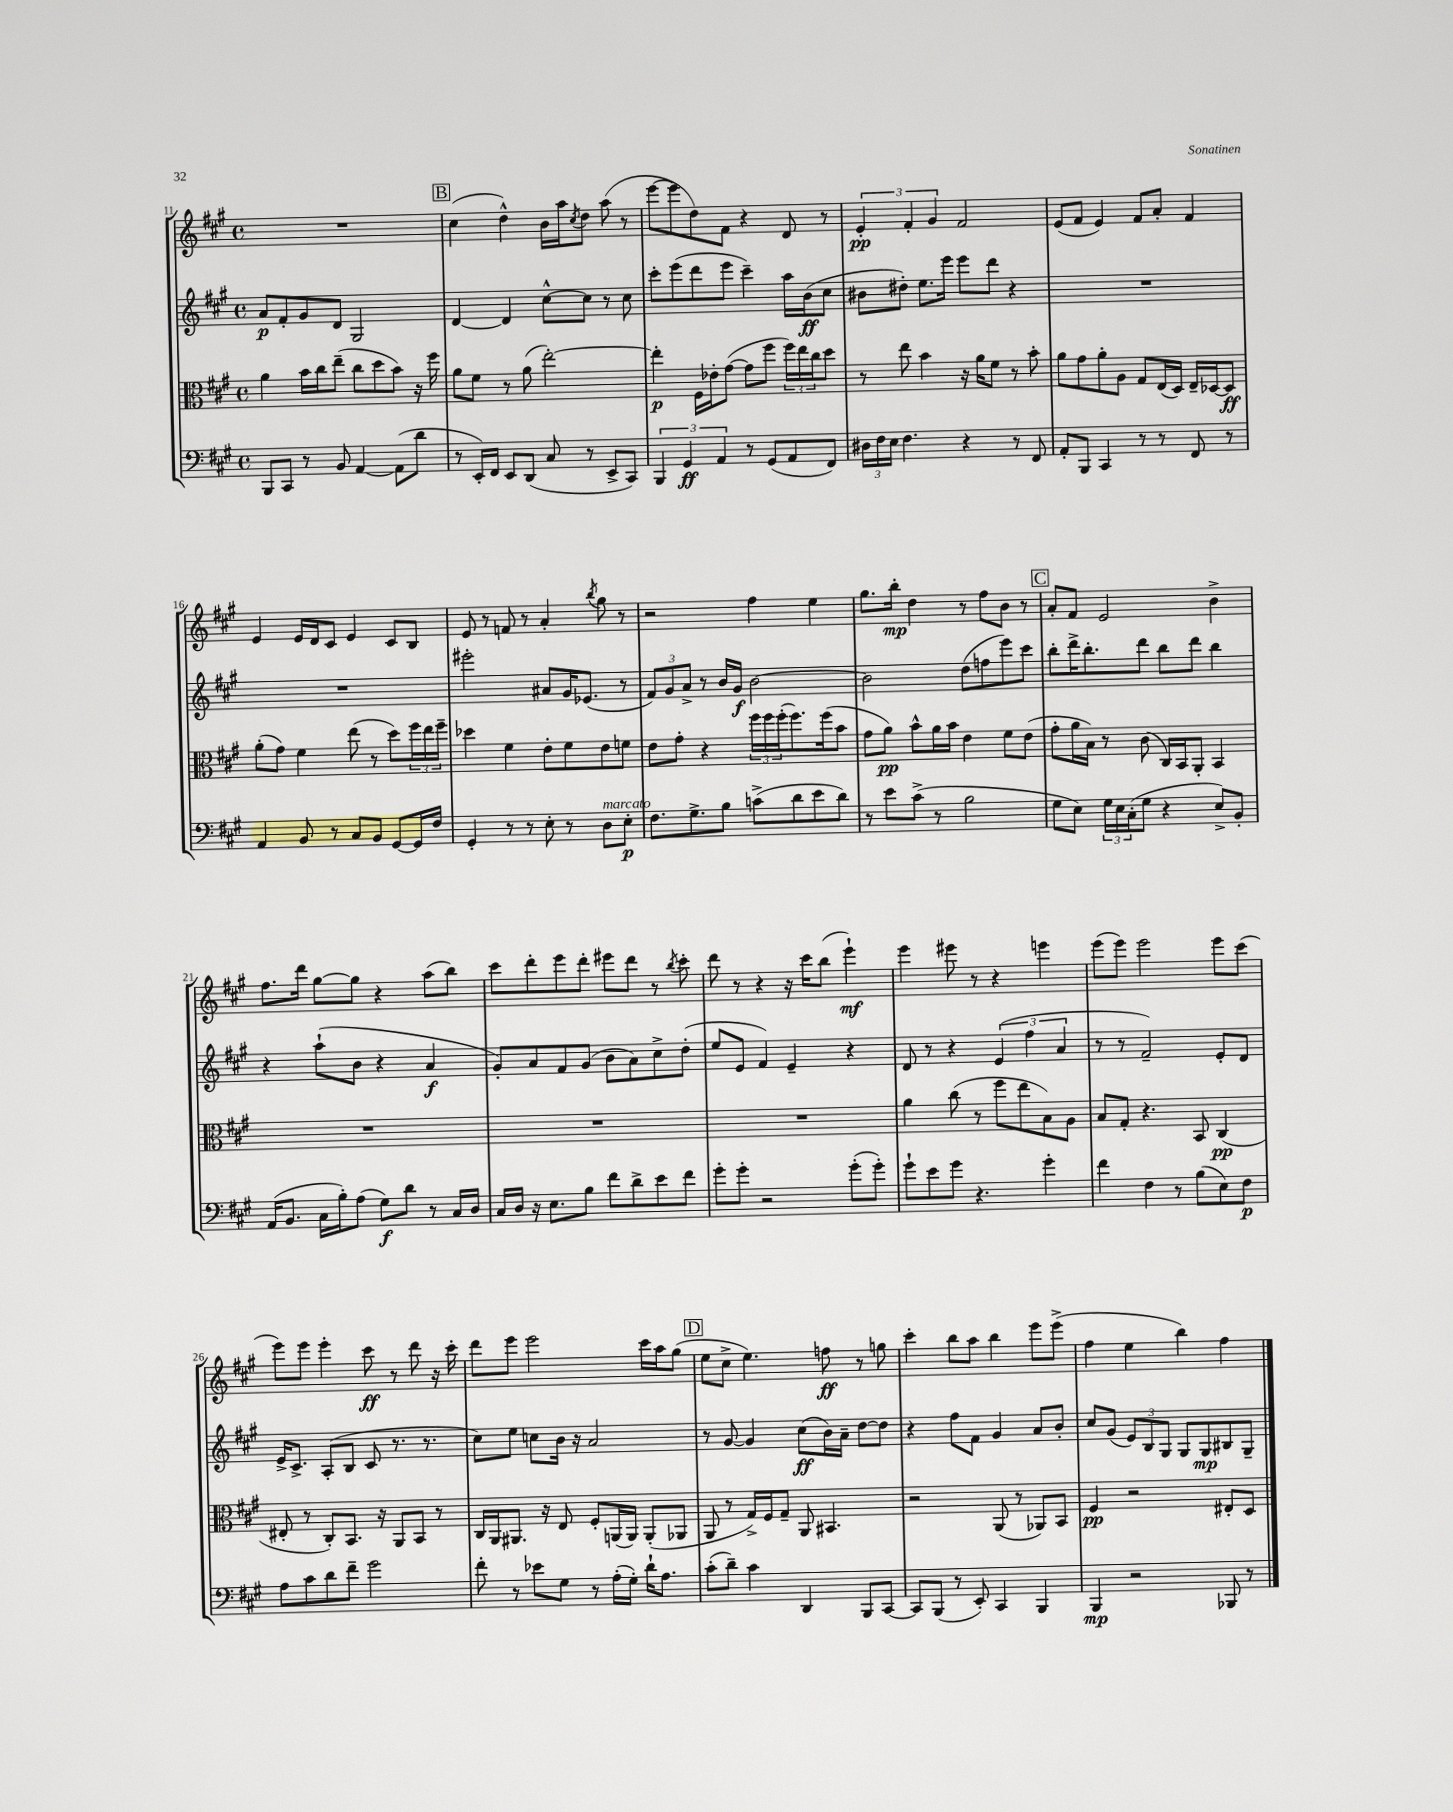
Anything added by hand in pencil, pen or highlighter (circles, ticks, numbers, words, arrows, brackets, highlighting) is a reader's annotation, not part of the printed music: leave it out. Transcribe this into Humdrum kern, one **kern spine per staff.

**kern	**dynam	**kern	**dynam	**kern	**dynam	**kern	**dynam
*part4	*part4	*part3	*part3	*part2	*part2	*part1	*part1
*staff4	*staff4	*staff3	*staff3	*staff2	*staff2	*staff1	*staff1
*clefF4	*	*clefC3	*	*clefG2	*	*clefG2	*
*k[f#c#g#]	*	*k[f#c#g#]	*	*k[f#c#g#]	*	*k[f#c#g#]	*
*M4/4	*	*M4/4	*	*M4/4	*	*M4/4	*
*met(c)	*	*met(c)	*	*met(c)	*	*met(c)	*
=11	=11	=11	=11	=11	=11	=11	=11
8BBB/L	.	4a\	.	8a/L	p	1r	.
8CC#/J	.	.	.	8f#'/	.	.	.
8r	.	16b\LL	.	8g#/	.	.	.
.	.	16cc#\J	.	.	.	.	.
8BB/	.	(8ee~\J	.	8d/J	.	.	.
[4AA/	.	8cc#\L	.	2G#/	.	.	.
.	.	8dd\	.	.	.	.	.
(8AA\L]	.	8b\J)	.	.	.	.	.
8d\J	.	16r	.	.	.	.	.
.	.	16ff#\	.	.	.	.	.
!!LO:REH:place=s1:t=B
=12	=12	=12	=12	=12	=12	=12	=12
8r	.	8a\L	.	[4d/	.	(4cc#\	.
16EE'/LL)	.	8f#\J	.	.	.	.	.
16FF#/JJ	.	.	.	.	.	.	.
8EE/L	.	8r	.	4d/]	.	4dd^^\)	.
(8DD/J	.	(8a\	.	.	.	.	.
8C#/	.	[2ee'\)	.	[8cc#^^\L	.	16b\LL	.
.	.	.	.	.	.	16aa\J	.
.	.	.	.	.	.	8qcc#/	.
8r	.	.	.	8cc#\J]	.	8dd\J	.
8EE^/L	.	.	.	8r	.	(8aa\	.
8CC#/J)	.	.	.	8cc#\	.	8r	.
=13	=13	=13	=13	=13	=13	=13	=13
6BBB/	.	4ee'\]	p	8ccc#'\L	.	[8eee\L	.
.	.	.	.	(8eee\	.	8eee\]	.
6GG#/	ff	.	.	.	.	.	.
.	.	16F#\LL	.	8ddd\	.	8dd\)	.
.	.	16e-X'\J	.	.	.	.	.
6AA/	.	.	.	.	.	.	.
.	.	([8g#\J	.	8eee\J	.	8f#\J	.
8r	.	8g#\L]	.	4ccc#~\)	.	4r	.
(8GG#/L	.	8ff#\J	.	.	.	.	.
8AA/	.	24ff#\LL)	.	16aa\LL	.	8d/	.
.	.	24ee\	.	.	.	.	.
.	.	.	.	(16b\J	ff	.	.
.	.	24cc#\J	.	.	.	.	.
8FF#/J)	.	8dd\J	.	8cc#\J	.	8r	.
=14	=14	=14	=14	=14	=14	=14	=14
24D#X\LL	.	8r	.	8b#X\L	.	6e'/	pp
24F#\	.	.	.	.	.	.	.
24E\JJ	.	.	.	.	.	.	.
4.F#\	.	8ee\	.	8dd#X'\J)	.	.	.
.	.	.	.	.	.	6f#'/	.
.	.	4b\	.	8.ee\L	.	.	.
.	.	.	.	.	.	6g#/	.
.	.	.	.	16eee\Jk	.	.	.
4r	.	16r	.	8eee\L	.	2f#/	.
.	.	16a\KL	.	.	.	.	.
.	.	8f#\J	.	8ddd\J	.	.	.
8r	.	8r	.	4r	.	.	.
8FF#/	.	8b'\	.	.	.	.	.
=15	=15	=15	=15	=15	=15	=15	=15
8AA'/L	.	8a\L	.	1r	.	(8e/L	.
8BBB/J	.	8g#\	.	.	.	8f#/J	.
4CC#/	.	8a'\	.	.	.	4e/)	.
.	.	8A\J	.	.	.	.	.
8r	.	8G#/L	.	.	.	8f#/L	.
8r	.	(16E/L	.	.	.	8a'/J	.
.	.	16D/JJ)	.	.	.	.	.
8FF#/	.	16E~/LL	.	.	.	4f#/	.
.	.	[16D-X/J	.	.	.	.	.
8r	.	8D-/J]	ff	.	.	.	.
!!LO:LB:g=z
=16	=16	=16	=16	=16	=16	=16	=16
4AA/	.	(8a'\L	.	1r	.	4e/	.
.	.	8g#\J)	.	.	.	.	.
8BB/	.	4f#\	.	.	.	16e/LL	.
.	.	.	.	.	.	16d/J	.
8r	.	.	.	.	.	8c#/J	.
8C#/L	.	(8ee\	.	.	.	4e/	.
8BB/J	.	8r	.	.	.	.	.
[8GG#/L	.	8dd\L)	.	.	.	8c#/L	.
16GG#/L]	.	24ff#\L	.	.	.	8B/J	.
.	.	24ee\	.	.	.	.	.
16F#/JJ	.	.	.	.	.	.	.
.	.	24ff#~\JJ	.	.	.	.	.
=17	=17	=17	=17	=17	=17	=17	=17
4GG#'/	.	4dd-X\	.	2eee#X'\	.	8e/	.
.	.	.	.	.	.	8r	.
8r	.	4f#\	.	.	.	8fn/	.
8r	.	.	.	.	.	8r	.
8E'\	.	8e'\L	.	8a#X/L	.	4a'/	.
8r	.	8f#\	.	16g#/K	.	.	.
.	.	.	.	(8.e-X/J	.	.	.
.	.	.	.	.	.	8qbb/	.
!LO:TX:a:i:t=marcato	!	!	!	!	!	!	!
8D\L	.	8e\	.	.	.	8gg#\	.
8E'\J	p	8fn\J	.	8r	.	8r	.
=18	=18	=18	=18	=18	=18	=18	=18
8.F#\L	.	8e\L	.	12f#/L)	.	2r	.
.	.	.	.	12g#/	.	.	.
.	.	8g#'\J	.	.	.	.	.
.	.	.	.	12a^/J	.	.	.
8.G#^\	.	.	.	.	.	.	.
.	.	4r	.	8r	.	.	.
8B\J	.	.	.	16b/LL	.	.	.
.	.	.	.	16g#/JJ	f	.	.
(8cn^\L	.	24ff#\LL	.	[2b\	.	4ff#\	.
.	.	24ff#\	.	.	.	.	.
.	.	(24ff#'\J	.	.	.	.	.
8d\	.	8.ff#\)	.	.	.	.	.
8e\	.	.	.	.	.	4ee\	.
.	.	(16ff#\k	.	.	.	.	.
8d\J)	.	8b\J	.	.	.	.	.
=19	=19	=19	=19	=19	=19	=19	=19
8r	.	8g#\L	.	2b\]	.	8.gg#\L	.
8e\L	.	8a\J)	pp	.	.	.	.
.	.	.	.	.	.	16bb'\Jk	mp
(8c#^\J	.	8b^^\L	.	.	.	4dd\	.
8r	.	16a\L	.	.	.	.	.
.	.	16b\JJ	.	.	.	.	.
2B\	.	4e\	.	(8dd\L	.	8r	.
.	.	.	.	8ffn\	.	8ff#\L	.
.	.	8f#\L	.	8eee\)	.	8b\J	.
.	.	(8e\J	.	8ccc#\J	.	8r	.
!!LO:REH:place=s1:t=C
=20	=20	=20	=20	=20	=20	=20	=20
8G#\L	.	8g#'\L	.	8bb'\L	.	8a'/L	.
8E\J)	.	16a\L	.	16ddd^\K	.	8f#/J	.
.	.	16B\JJ)	.	8.bb'\	.	.	.
24G#\LL	.	8r	.	.	.	2e/	.
24E\	.	.	.	.	.	.	.
(24C#'\J	.	.	.	.	.	.	.
8G#\J	.	(8c#\	.	8ddd\J	.	.	.
4r	.	16C#/LL)	.	8bb\L	.	.	.
.	.	16BB/J	.	.	.	.	.
.	.	8AA'/J	.	8ddd\J	.	.	.
8E^/L)	.	4BB/	.	4bb\	.	4b^\	.
8BB'/J	.	.	.	.	.	.	.
!!LO:LB:g=z
=21	=21	=21	=21	=21	=21	=21	=21
(16AA/KL	.	1r	.	4r	.	8.ff#\L	.
8.BB/J	.	.	.	.	.	.	.
.	.	.	.	.	.	16ddd\Jk	.
16C#\LL	.	.	.	(8aa`\L	.	[8gg#\L	.
16B'\J)	.	.	.	.	.	.	.
(8A\J	.	.	.	8b\J	.	8gg#\J]	.
8G#\L)	f	.	.	4r	.	4r	.
8d\J	.	.	.	.	.	.	.
8r	.	.	.	4a/	f	(8aa\L	.
16C#/LL	.	.	.	.	.	8bb\J)	.
16D/JJ	.	.	.	.	.	.	.
=22	=22	=22	=22	=22	=22	=22	=22
16C#/LL	.	1r	.	8g#'/L)	.	8ccc#\L	.
16D/JJ	.	.	.	.	.	.	.
16r	.	.	.	8a/	.	8ddd'\	.
8.E\L	.	.	.	.	.	.	.
.	.	.	.	8f#/	.	8eee\	.
8B\J	.	.	.	(8g#/J	.	8ddd'\J	.
8f#\L	.	.	.	8b\L	.	8eee#X\L	.
8d^\	.	.	.	8a\)	.	8ddd\J	.
8e\	.	.	.	8cc#^\	.	8r	.
.	.	.	.	.	.	8qbb/	.
8f#\J	.	.	.	(8dd'\J	.	8ccc#'\	.
=23	=23	=23	=23	=23	=23	=23	=23
8g#'\L	.	1r	.	8ee/L	.	8ddd\	.
8g#'\J	.	.	.	8e/J	.	8r	.
2r	.	.	.	4f#/)	.	4r	.
.	.	.	.	4e~/	.	16r	.
.	.	.	.	.	.	16ccc#\KL	.
.	.	.	.	.	.	(8bb\J	.
(8g#'\L	.	.	.	4r	.	4eee`\)	mf
8g#'\J)	.	.	.	.	.	.	.
=24	=24	=24	=24	=24	=24	=24	=24
8g#`\L	.	4a\	.	8d/	.	4eee\	.
8e\	.	.	.	8r	.	.	.
8g#\J	.	(8cc#\	.	4r	.	8eee#X\	.
4.r	.	8r	.	.	.	8r	.
.	.	8ff#\L	.	(6e/	.	4r	.
.	.	8ee\	.	.	.	.	.
.	.	.	.	6ff#\	.	.	.
4g#'\	.	8B\)	.	.	.	4eeen\	.
.	.	.	.	6a/	.	.	.
.	.	8A\J	.	.	.	.	.
=25	=25	=25	=25	=25	=25	=25	=25
4f#\	.	8B/L	.	8r	.	(8eee\L	.
.	.	8G#'/J	.	8r	.	8eee\J)	.
4F#\	.	4.r	.	2f#~/)	.	2eee\	.
8r	.	.	.	.	.	.	.
(8B\L	.	8BB/	.	.	.	.	.
8E\)	.	(4C#/	pp	8e'/L	.	8eee\L	.
8F#\J	p	.	.	8d/J	.	(8ccc#\J	.
!!LO:LB:g=z
=26	=26	=26	=26	=26	=26	=26	=26
8A\L	.	8E#X'/	.	16e^/KL	.	8eee\L)	.
.	.	.	.	8.c#^/J	.	.	.
8c#\	.	8r	.	.	.	8eee\J	.
8d\	.	8C#'/L)	.	(8A'/L	.	4eee'\	.
8f#~\J	.	8.BB/J	.	8B/J	.	.	.
2g#\	.	.	.	8c#/	.	8ccc#\	ff
.	.	16r	.	.	.	.	.
.	.	8AA/L	.	8.r	.	8r	.
.	.	8BB/J	.	.	.	8ddd\	.
.	.	.	.	8.r	.	.	.
.	.	8r	.	.	.	16r	.
.	.	.	.	.	.	16ccc#'\	.
=27	=27	=27	=27	=27	=27	=27	=27
8f#'\	.	16C#/LL	.	8cc#\L)	.	8ddd\L	.
.	.	16AA/J	.	.	.	.	.
8r	.	8.AA#X/J	.	8ee\J	.	8eee\J	.
8e-X\L	.	.	.	8ccn\L	.	2eee\	.
.	.	16r	.	.	.	.	.
8G#\J	.	8E/	.	16b\Jk	.	.	.
.	.	.	.	16r	.	.	.
8r	.	8F#'/L	.	2a/	.	.	.
(16A'\LL	.	(16AAn/L	.	.	.	.	.
16G#'\JJ)	.	16AA/JJ)	.	.	.	.	.
16d`\KL	.	(8AA'/L	.	.	.	16ccc#\LL	.
8.A\J	.	.	.	.	.	16aa\J	.
.	.	8AA-X/J	.	.	.	(8gg#\J	.
!!LO:REH:place=s1:t=D
=28	=28	=28	=28	=28	=28	=28	=28
(8c#'\L	.	8AA/	.	8r	.	8ee\L	.
8d~\J)	.	8r	.	[8g#/	.	8cc#^\J	.
4c#\	.	16G#^/LL)	.	4g#/]	.	4.ee\)	.
.	.	16F#/J	.	.	.	.	.
.	.	8G#~/J	.	.	.	.	.
4DD/	.	8AA/	.	(8cc#\L	ff	.	.
.	.	4.BB#X/	.	16b\L)	.	8ffn\	ff
.	.	.	.	16a~\JJ	.	.	.
8BBB/L	.	.	.	[8dd\L	.	8r	.
[8CC#/J	.	.	.	8dd\J]	.	8ggn\	.
=29	=29	=29	=29	=29	=29	=29	=29
8CC#/L]	.	2r	.	4r	.	4ccc#'\	.
(8BBB/J	.	.	.	.	.	.	.
8r	.	.	.	8ff#\L	.	8bb\L	.
8EE'/)	.	.	.	8f#\J	.	8aa\J	.
4CC#/	.	(8AA/	.	4g#/	.	4bb\	.
.	.	8r	.	.	.	.	.
4BBB/	.	8AA-X/L)	.	8a/L	.	8eee\L	.
.	.	8BB/J	.	8b'/J	.	(8eee^\J	.
=30	=30	=30	=30	=30	=30	=30	=30
4BBB/	mp	4F#/	pp	8cc#/L	.	4ff#\	.
.	.	.	.	(8g#/J	.	.	.
2r	.	2r	.	12e/L)	.	4ee\	.
.	.	.	.	12B/	.	.	.
.	.	.	.	12G#/J	.	.	.
.	.	.	.	8G#/L	.	4bb\)	.
.	.	.	.	8G#/	mp	.	.
8BBB-X/	.	8E#X'/L	.	8B#X/	.	4ff#\	.
8r	.	8D/J	.	8G#~/J	.	.	.
==	==	==	==	==	==	==	==
*-	*-	*-	*-	*-	*-	*-	*-
